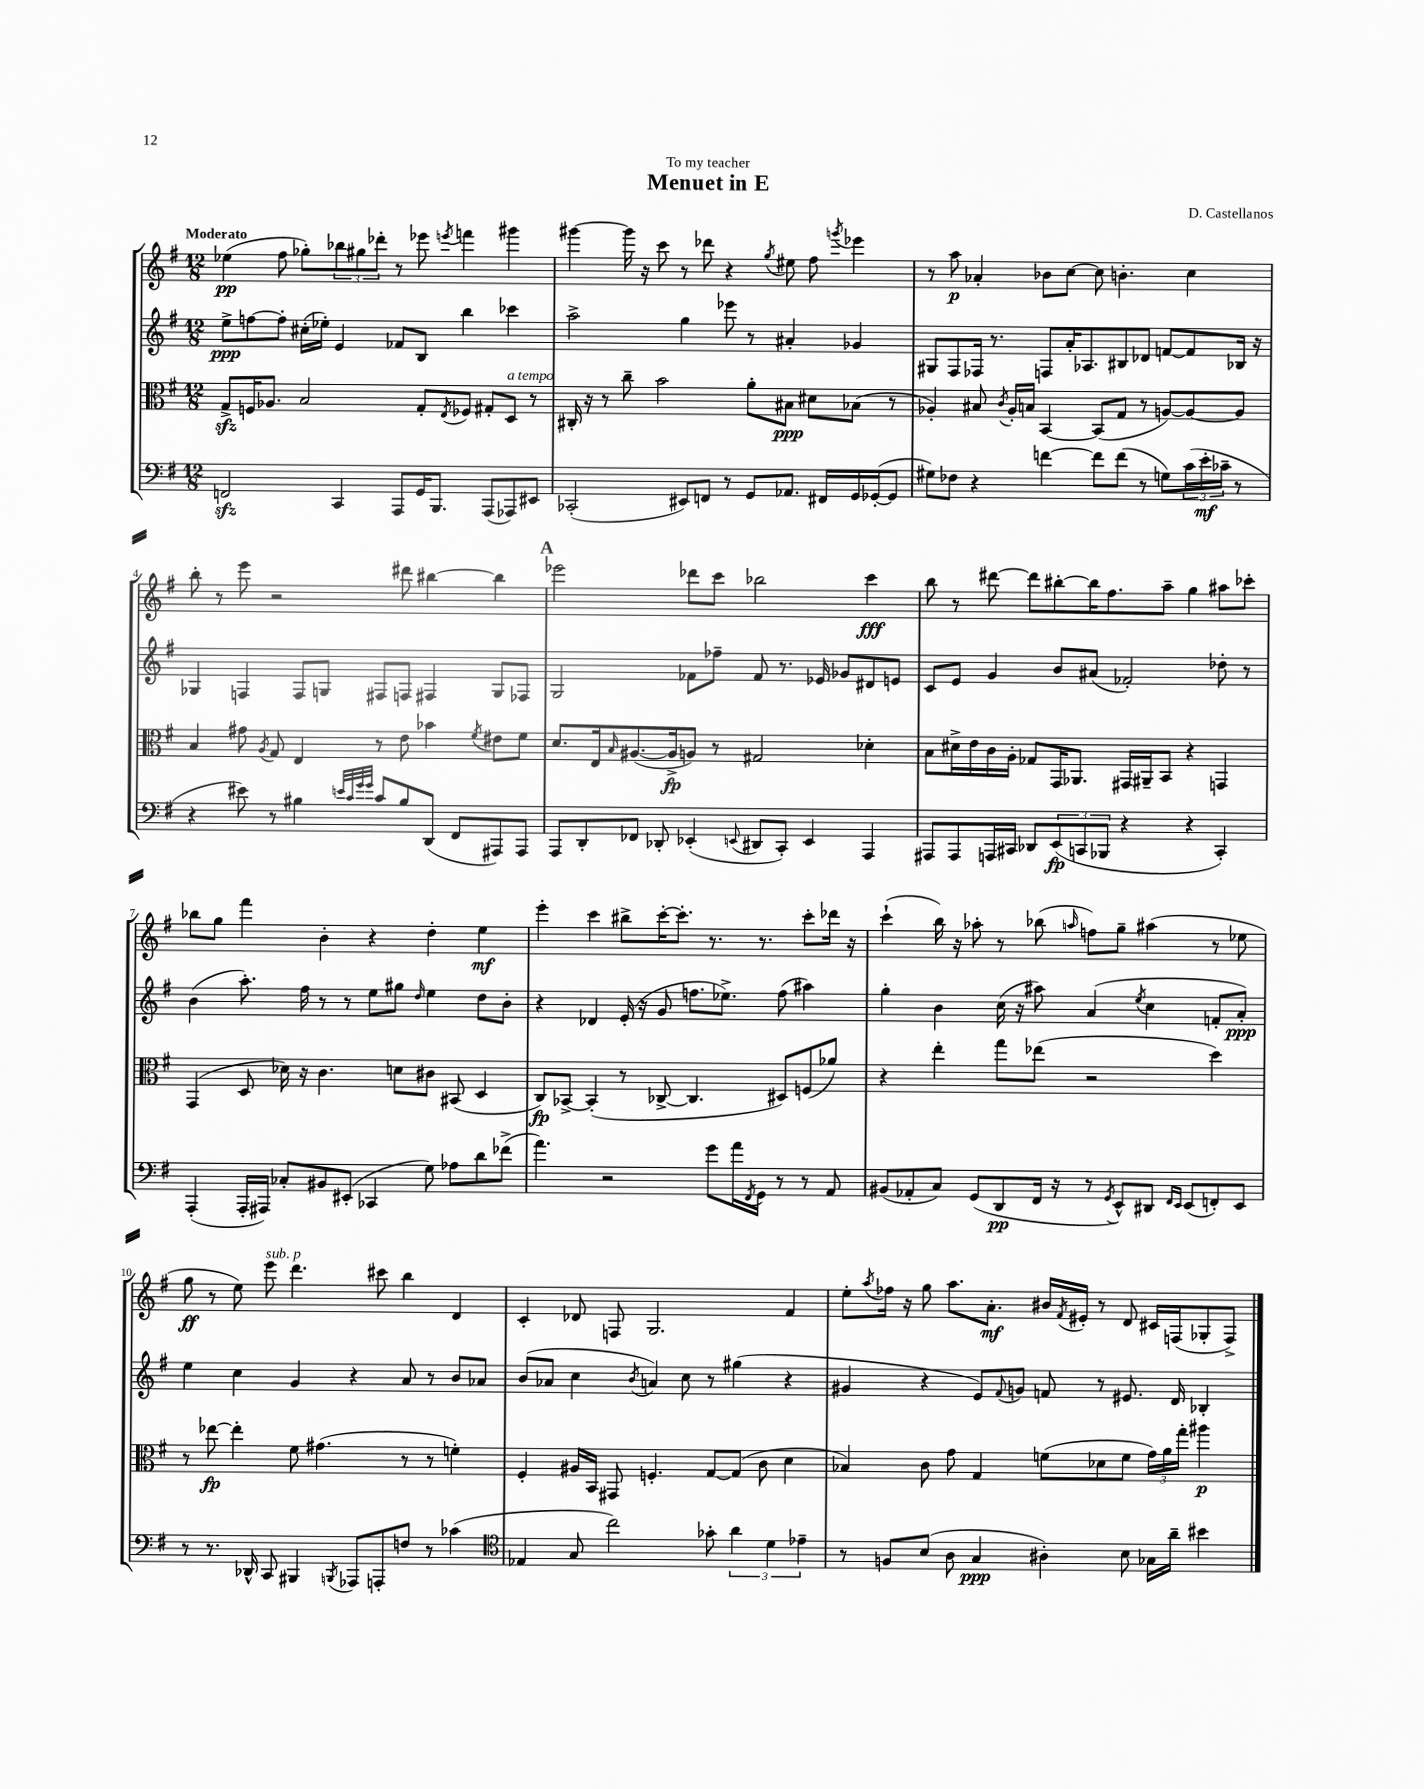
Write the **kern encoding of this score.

**kern	**kern	**kern	**kern
*staff4	*staff3	*staff2	*staff1
*clefF4	*clefC3	*clefG2	*clefG2
*k[f#]	*k[f#]	*k[f#]	*k[f#]
*M12/8	*M12/8	*M12/8	*M12/8
2FF/	8G^/L	8ee^\L	(4ee-\
.	16F/K	[8ff\	.
.	8.A-/J	.	.
.	.	8ff'\]J	8ff#\
.	2B/	(16cc#'\LL	8gg-'\L)
.	.	16ee-'\JJ)	.
4CC/	.	4e/	12bb-\
.	.	.	12gg#\
.	.	.	12ddd-'\J
8AAA/L	.	8f-/L	8r
16GG/K	8G'/L	8B/J	8eee-\
8.BBB/J	.	.	.
.	8qE/	.	8qeee/
.	8F-/J	4bb\	4fff\
(8AAA/L	8G#'/L	.	.
8AAA-/)	8D/J	4ccc-\	4ggg#\
8EE#/J	8r	.	.
=	=	=	=
(2CC-'/	16C#'/	2aa^\	[4ggg#\
.	16r	.	.
.	8r	.	.
.	8cc~\	.	16ggg#\]
.	.	.	16r
.	2b\	.	8ccc\
8EE#/L)	.	4gg\	8r
8FF/J	.	.	8ddd-\
8r	.	8eee-\	4r
8GG/L	8a'\L	8r	.
.	.	.	8qgg/
8.AA-/J	8B#\J	4a#'/	8ee#\
.	8d#\L	.	8ff#\
16FF#/LL	.	.	.
.	.	.	8qggg/
16GG/	(8B-\J	4g-/	4eee-\
([16GG-'/J	.	.	.
8GG-/]J	8r	.	.
=	=	=	=
8G#\L)	4A-'/)	8G#/L	8r
8F-\J	.	8F#/	8aa\
4r	8B#/	16F-/Jk	4a-'/
.	.	8.r	.
.	8qc/	.	.
.	16A-'/LL	.	.
.	16B/JJ	.	.
[4f\	[4BB/	8F/L	8b-\L
.	.	16a'/K	[8cc\J
.	.	8.A-/	.
8f\]L	(8BB/]L	.	8cc\]
(8f\J	8G/J	8B#/	4.b'\
8r	8r	8d-/J	.
8G\L)	[8A/L)	[8f/L	.
(24c\L	8A/_	8f/]	4cc\
24e'\	.	.	.
24c-~\JJ	.	.	.
8r	8A/]J	16B-/Jk	.
.	.	16r	.
=	=	=	=
4r	4B/	4G-/	8bb'\
.	.	.	8r
8e#\)	8g#\	4F/	8eee\
.	8qA/	.	.
8r	8G/	.	2r
4B#\	4E/	8F/L	.
.	.	8G/J	.
32qqe/LLL	.	.	.
32qqc/	.	.	.
32qqg/	.	.	.
32qqg/JJJ	.	.	.
8c/L	8r	8F#/L	.
8B#/	8e\	8F/J	8ddd#\
(8DD/J	4b-\	4F#/	[4bb#\
8FF#/L	.	.	.
.	8qf#/	.	.
8AAA#/)	8e#\L	8G/L	4bb#\]
8AAA#/J	8f#\J	8F-/J	.
=	=	=	=
8AAA/L	8.d/L	2G/	2eee-\
8DD'/	.	.	.
.	16E/k	.	.
.	16qqB/	.	.
8FF-/J	([8.A#/	.	.
8DD-'/	.	.	.
.	16A#^/]k	.	.
(4EE-'/	8A/J)	8f-\L	8ddd-\L
.	8r	8ff-~\J	8ccc\J
8qqEE/	.	.	.
8DD#/L	2G#/	8f-/	2bb-\
8CC'/J)	.	8.r	.
4EE/	.	.	.
.	.	16e-/	.
.	.	8g-/L	.
4AAA/	4d-'\	8d#/	4ccc\
.	.	8e/J	.
=	=	=	=
8AAA#/L	8B\L	8c/L	8bb\
8AAA#/	16d#^\L	8e/J	8r
.	16e\	.	.
16AAA/L	16c\	4g/	[8ddd#\
16CC#/JJ	16A'\JJ	.	.
8DD-/L	8G-/L	.	8ddd#\]L
(12EE/	16GG/K	8b/L	[8bb#'\
.	8.AA-/J	.	.
12CC/	.	.	.
.	.	(8a#/J	16bb#\]K
12BBB-/J	.	.	.
.	.	.	8.ff#\
4r	16GG#/LL	2f-'/)	.
.	16AA#~/J	.	.
.	8BB/J	.	8aa~\J
4r	4r	.	4gg\
4CC'/)	4GG/	8dd-'\	8aa#\L
.	.	8r	8ccc-'\J
=	=	=	=
(4AAA'/	(4GG/	(4b\	8bb-\L
.	.	.	8gg\J
16AAA'/LL	8D/	8.aa'\)	4fff#\
16AAA#/JJ)	.	.	.
8C-'/L	16d-\)	.	.
.	16r	16ff#\	.
8BB#/	4.c\	8r	4b'\
(8EE#'/J	.	8r	.
4CC-/	.	8ee\L	4r
.	8d\L	8gg#\J	.
.	.	16qqdd/	.
8G\)	8c#\J	4ee\	4dd'\
8A-\L	(8BB#/	.	.
8d\	4D/	8dd\L	4ee\
(8f-^\J	.	8b'\J	.
=	=	=	=
4.a\)	8C/L)	4r	4eee'\
.	[8BB-^/J	.	.
.	(4BB-'/]	4d-/	4ccc\
2r	.	.	.
.	8r	(16e'/	8bb#^\L
.	.	16r	.
.	[8C-^/	8g/	[16ccc'\K
.	.	.	8.ccc'\]J
.	4.C-/]	8.ff\L	.
8g\L	.	.	8.r
.	.	8.ee-^\J)	.
16a\L	.	.	.
8qFF#/	.	.	.
16GG\JJ	.	.	8.r
8r	8D#/L)	(8ff\	.
8r	(8F/	4aa#\)	8ccc'\L
8AA/	8a-/J)	.	16ddd-\Jk
.	.	.	16r
=	=	=	=
(8BB#/L	4r	4gg'\	(4ccc`\
8AA-'/	.	.	.
8C/J)	4ee'\	4b\	16bb\)
.	.	.	16r
(8GG/L	.	.	8aa-'\
8DD/	8gg\L	(16cc\	8r
.	.	16r	.
16FF#/Jk	(8ee-\J	8aa#\)	(8bb-\
16r	.	.	.
.	.	.	16qqaa/
8r	2r	(4a/	8ff\L)
8qGG/	.	.	.
8EE^^/L)	.	.	8gg~\J
.	.	8qee/	.
8DD#/J	.	4cc\	(4aa#\
16qqFF#/LL	.	.	.
16qqEE/JJ	.	.	.
(8EE/L	.	.	.
8FF'/)	4dd\)	8f'/L	8r
8EE/J	.	8a'/J)	8ee-\
=	=	=	=
8r	8r	4ee\	8gg\
8.r	[8ee-\	.	8r
.	4ee-'\]	4cc\	8ee\)
16DD-^^/	.	.	.
8CC/	.	.	8eee\
4BBB#/	8f#\	4g/	4.ddd\
.	(4.g#\	.	.
8qBBB/	.	.	.
8AAA-/L	.	4r	.
8AAA'/	.	.	8ccc#\
8F/J	8r	8a/	4bb\
8r	8r	8r	.
(4c-\	4f'\)	8b/L	4d/
.	.	8a-/J	.
=	=	=	=
*clefC4	*	*	*
4E-/	4F#'/	(8b/L	4c'/
.	.	8a-/J	.
8G/	16A#/LL	4cc\	8d-/
.	16BB/JJ	.	.
2cc\)	8GG#/	.	8F/
.	.	8qb/	.
.	4.F'/	4a/)	2.G/
.	.	8cc\	.
8g-'\	[8G/L	8r	.
6a\	(8G/]J	(4gg#\	.
.	8c\	.	.
6d\	.	.	.
.	4d\	4r	4f#/
6e-~\	.	.	.
=	=	=	=
8r	4B-/)	4g#/	8ee'\L
.	.	.	8qaa/
8F/L	.	.	16ff-\Jk
.	.	.	16r
(8B/J	8c\	4r	8gg\
8A\	8g\	.	8.aa\L
4G/	4G/	8e/L)	.
.	.	.	8.a'\J
.	.	8qqf#/	.
.	.	8g/J	.
4A#'\)	(8f\L	8f/	16b#/LL
.	.	.	8qf#/
.	.	.	16e#'/JJ
.	8d-\	8r	8r
8B\	8f\J	8.e#/	8d/
16G-\LL	24g\LL)	.	16c#/LL
.	24a\	.	.
16a~\JJ	.	16d/	(16F/J
.	24gg'\JJ	.	.
4b#\	4aa#\	4B-'/	8G-'/
.	.	.	8F^/J)
==	==	==	==
*-	*-	*-	*-
